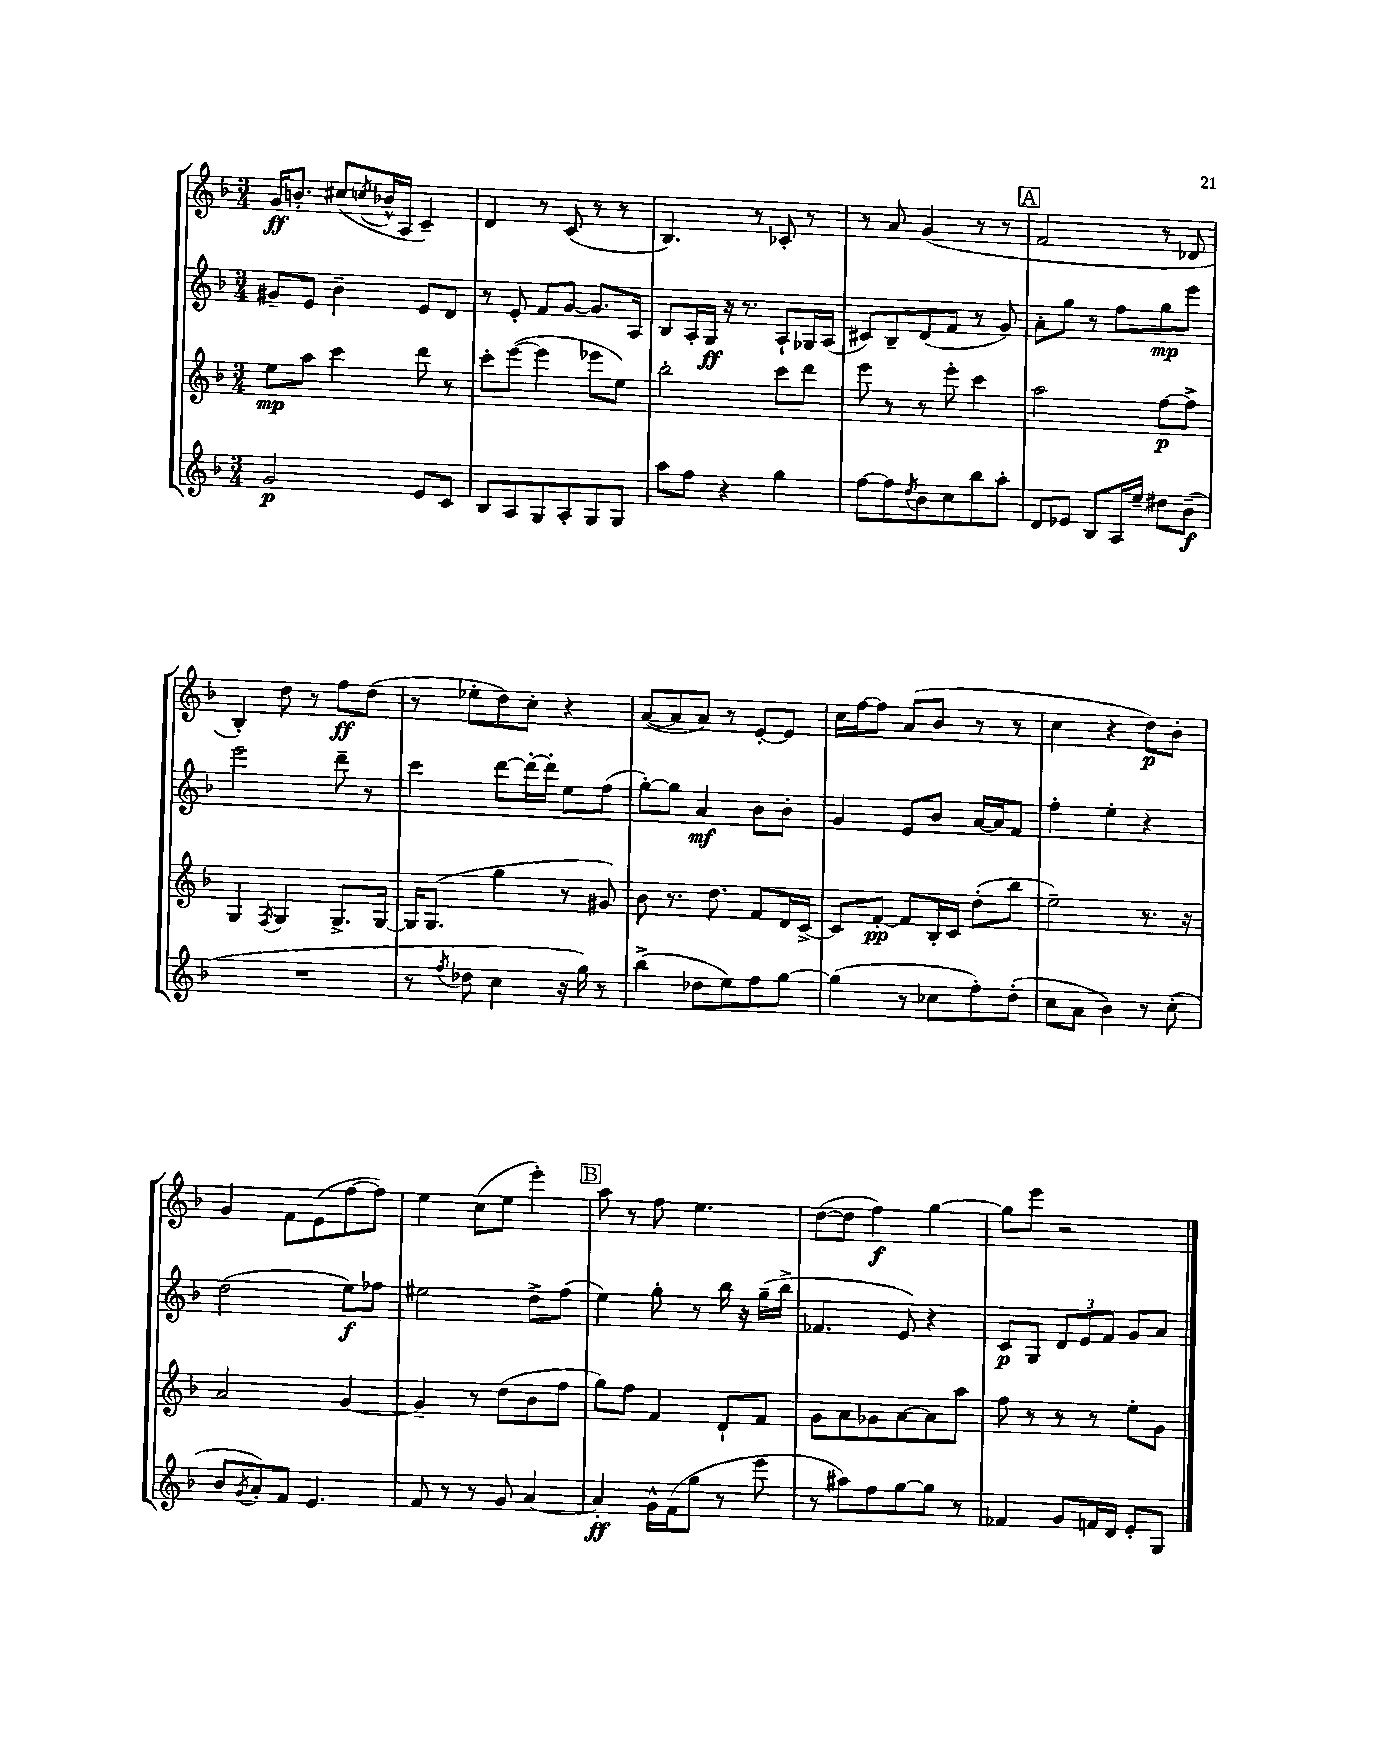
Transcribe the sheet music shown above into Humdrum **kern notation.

**kern	**dynam	**kern	**dynam	**kern	**dynam	**kern	**dynam
*part4	*part4	*part3	*part3	*part2	*part2	*part1	*part1
*staff4	*staff4	*staff3	*staff3	*staff2	*staff2	*staff1	*staff1
*clefG2	*	*clefG2	*	*clefG2	*	*clefG2	*
*k[b-]	*	*k[b-]	*	*k[b-]	*	*k[b-]	*
*M3/4	*	*M3/4	*	*M3/4	*	*M3/4	*
=1	=1	=1	=1	=1	=1	=1	=1
2g/	p	8ee\L	mp	8g#X~/L	.	16g/KL	ff
.	.	.	.	.	.	8.bn'/J	.
.	.	8aa\J	.	8e/J	.	.	.
.	.	4ccc\	.	4b-~\	.	(8cc#X/L	.
.	.	.	.	.	.	8qccn/	.
.	.	.	.	.	.	16b-X^^/L	.
.	.	.	.	.	.	16A/JJ	.
8e/L	.	8ddd\	.	8e/L	.	4c~/)	.
8c/J	.	8r	.	8d/J	.	.	.
=2	=2	=2	=2	=2	=2	=2	=2
8B-/L	.	8ccc'\L	.	8r	.	4d/	.
8A/	.	([8eee\J	.	8e'/	.	.	.
8G/	.	4eee\]	.	8f/L	.	8r	.
8A'/	.	.	.	[8g/J	.	(8c/	.
8G/	.	8eee-X\L	.	8.g/L]	.	8r	.
8G/J	.	8ee\J)	.	.	.	8r	.
.	.	.	.	16A/Jk	.	.	.
=3	=3	=3	=3	=3	=3	=3	=3
8aa\L	.	2bb-'\	.	8B-/L	.	4.B-/)	.
8ff\J	.	.	.	16A'/L	.	.	.
.	.	.	.	16G/JJ	ff	.	.
4r	.	.	.	16r	.	.	.
.	.	.	.	8.r	.	.	.
.	.	.	.	.	.	8r	.
4gg\	.	8ccc\L	.	8A`/L	.	8c-X'/	.
.	.	8ddd\J	.	16G-X/L	.	8r	.
.	.	.	.	(16A/JJ	.	.	.
=4	=4	=4	=4	=4	=4	=4	=4
[8ff\L	.	8eee\	.	8c#X/L)	.	8r	.
8ff\]	.	8r	.	8B-~/	.	8a/	.
8qdd/	.	.	.	.	.	.	.
8b-\	.	8r	.	(8d/	.	(4g/	.
8cc\	.	8eee'\	.	8f/J	.	.	.
8bb-\	.	4ccc\	.	8r	.	8r	.
8aa'\J	.	.	.	8g/)	.	8r	.
!!LO:REH:place=s1:t=A
=5	=5	=5	=5	=5	=5	=5	=5
8d/L	.	2aa\	.	8a'\L	.	2f/	.
8e-X/J	.	.	.	8gg\J	.	.	.
8B-/L	.	.	.	8r	.	.	.
16A/L	.	.	.	8ff\L	.	.	.
16ee~/JJ	.	.	.	.	.	.	.
8dd#X\L	.	[8ff\L	p	8gg\	mp	8r	.
(8b-~\J	f	8ff^\J]	.	8eee\J	.	8d-X/	.
!!LO:LB:g=z
=6	=6	=6	=6	=6	=6	=6	=6
2.r	.	4G/	.	2eee\	.	4B-'/)	.
.	.	8qF/	.	.	.	.	.
.	.	4G/	.	.	.	8dd\	.
.	.	.	.	.	.	8r	.
.	.	8.G^/L	.	8ddd~\	.	8ff\L	ff
.	.	.	.	8r	.	(8dd\J	.
.	.	[16G/Jk	.	.	.	.	.
=7	=7	=7	=7	=7	=7	=7	=7
8r	.	16G/KL]	.	4ccc\	.	8r	.
.	.	(8.G/J	.	.	.	.	.
8qff/	.	.	.	.	.	.	.
8dd-X\	.	.	.	.	.	8ee-X'\L	.
4cc\	.	4gg\	.	[8ddd\L	.	8dd\)	.
.	.	.	.	16ddd'\L_	.	8cc'\J	.
.	.	.	.	16ddd'\JJ]	.	.	.
16r	.	8r	.	8ee\L	.	4r	.
16gg\)	.	.	.	.	.	.	.
8r	.	8g#X/)	.	(8ff\J	.	.	.
=8	=8	=8	=8	=8	=8	=8	=8
(4bb-^\	.	8b-\	.	[8gg'\L)	.	([8a/L	.
.	.	8.r	.	8gg\J]	.	8a/]	.
8dd-X\L	.	.	.	4a/	mf	8a/J)	.
.	.	8.dd\	.	.	.	.	.
8ee\)	.	.	.	.	.	8r	.
8ff\	.	8f/L	.	8b-\L	.	[8e'/L	.
[8gg\J	.	16d/L	.	8b-'\J	.	8e/J]	.
.	.	[16c^/JJ	.	.	.	.	.
=9	=9	=9	=9	=9	=9	=9	=9
(4gg\]	.	8c/L]	.	4g/	.	16cc\LL	.
.	.	.	.	.	.	[16ff\J	.
.	.	[8f'/J	pp	.	.	8ff\J]	.
8r	.	8f/L]	.	8e/L	.	(8a/L	.
8cc-X\L	.	16B-'/L	.	8b-/J	.	8b-/J	.
.	.	16c/JJ	.	.	.	.	.
8ff'\)	.	(8dd'\L	.	[16a/LL	.	8r	.
.	.	.	.	16a/J]	.	.	.
(8dd'\J	.	8bb-\J	.	8f/J	.	8r	.
=10	=10	=10	=10	=10	=10	=10	=10
8cc\L	.	2ee~\)	.	4ff'\	.	4cc\	.
8a\J	.	.	.	.	.	.	.
4b-\)	.	.	.	4ee'\	.	4r	.
8r	.	8.r	.	4r	.	8dd\L)	p
(8cc'\	.	.	.	.	.	8b-'\J	.
.	.	16r	.	.	.	.	.
!!LO:LB:g=z
=11	=11	=11	=11	=11	=11	=11	=11
8b-/L	.	2a/	.	(2dd\	.	4g/	.
8qg/	.	.	.	.	.	.	.
8a'/)	.	.	.	.	.	.	.
8f/J	.	.	.	.	.	8f\L	.
4.e/	.	.	.	.	.	(8e\	.
.	.	[4g/	.	8ee\L)	f	[8ff\	.
.	.	.	.	8ff-X\J	.	8ff\J])	.
=12	=12	=12	=12	=12	=12	=12	=12
8f/	.	4g~/]	.	2ee#X\	.	4ee\	.
8r	.	.	.	.	.	.	.
8r	.	8r	.	.	.	(8cc\L	.
8g/	.	(8dd\L	.	.	.	8ee\J	.
[4a/	.	8b-\	.	8dd^\L	.	4eee'\)	.
.	.	8ff\J	.	(8ff\J	.	.	.
!!LO:REH:place=s1:t=B
=13	=13	=13	=13	=13	=13	=13	=13
4a'/]	ff	8gg\L)	.	4ee\)	.	8aa\	.
.	.	8ff\J	.	.	.	8r	.
16g^^\LL	.	4f/	.	8gg'\	.	8ff\	.
(16f\J	.	.	.	.	.	.	.
8gg\J	.	.	.	8r	.	4.ee\	.
8r	.	8d`/L	.	16bb-\	.	.	.
.	.	.	.	16r	.	.	.
8eee\	.	8f/J	.	(16gg~\LL	.	.	.
.	.	.	.	16bb-^\JJ	.	.	.
=14	=14	=14	=14	=14	=14	=14	=14
8r	.	8g\L	.	4.f-X/	.	([8dd\L	.
8aa#X\L)	.	8a\	.	.	.	8dd\J]	.
8ff\	.	8g-X\	.	.	.	4ff\)	f
[8gg\	.	[8a\	.	8e/)	.	.	.
8gg\J]	.	8a\]	.	4r	.	[4gg\	.
8r	.	8aa\J	.	.	.	.	.
=15	=15	=15	=15	=15	=15	=15	=15
4f-X/	.	8ff\	.	8c/L	p	8gg\L]	.
.	.	8r	.	8G/J	.	8eee\J	.
8g/L	.	8r	.	12d/L	.	2r	.
.	.	.	.	12e/	.	.	.
16fn/L	.	8r	.	.	.	.	.
.	.	.	.	12f/J	.	.	.
16d/JJ	.	.	.	.	.	.	.
8e'/L	.	8ee'\L	.	8g/L	.	.	.
8G/J	.	8g\J	.	8a/J	.	.	.
==	==	==	==	==	==	==	==
*-	*-	*-	*-	*-	*-	*-	*-
